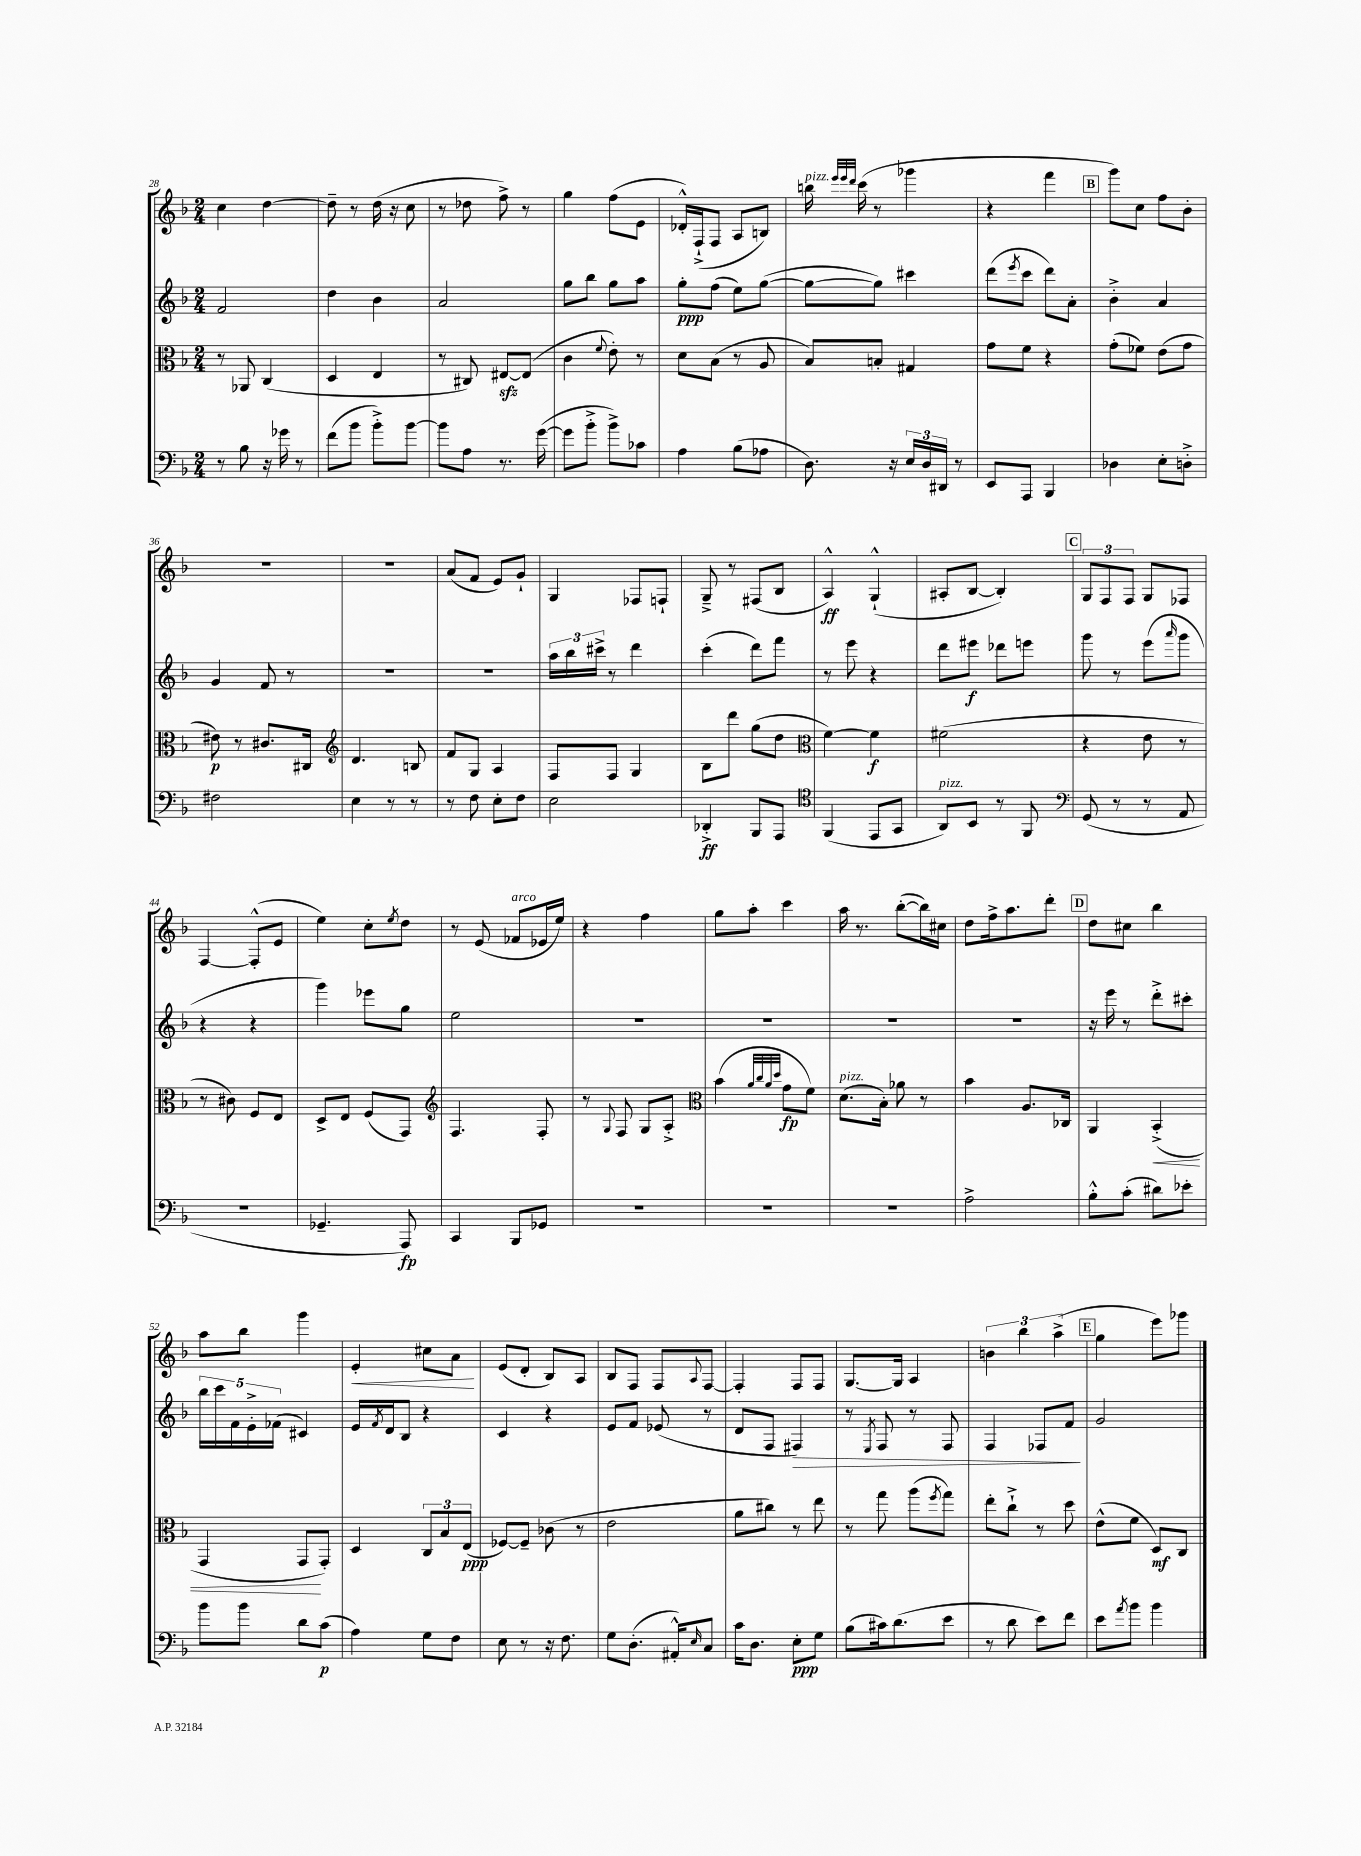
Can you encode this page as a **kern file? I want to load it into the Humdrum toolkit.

**kern	**kern	**kern	**kern
*staff4	*staff3	*staff2	*staff1
*clefF4	*clefC3	*clefG2	*clefG2
*k[b-]	*k[b-]	*k[b-]	*k[b-]
*M2/4	*M2/4	*M2/4	*M2/4
8r	8r	2f/	4cc\
8B-\	8AA-/	.	.
16r	(4C/	.	[4dd\
16g-\	.	.	.
8r	.	.	.
=	=	=	=
(8f\L	4D/	4dd\	8dd~\]
8b-\J	.	.	8r
8b-'^\L)	4E/	4b-\	(16dd\
.	.	.	16r
[8b-\J	.	.	8cc\
=	=	=	=
8b-\]L	8r	2a/	8r
8A\J	8C#/)	.	8dd-\
8.r	[8E#/L	.	8ff^\)
.	(8E#/]J	.	8r
([16g\	.	.	.
=	=	=	=
8g\]L	4c\	8gg\L	4gg\
8b-'^\J	.	8bb-\J	.
.	8qqf/	.	.
8b-^\L)	8e'\)	8gg\L	(8ff\L
8c-\J	8r	8aa\J	8e\J
=	=	=	=
4A\	8d\L	8gg'\L	16d-'^^/LL)
.	.	.	(16F`^/J
.	(8B-\J	(8ff\J	8F/J
(8B-\L	8r	8ee\L)	8A/L
8A-\J	8A/	([8gg\J	8B/J)
=	=	=	=
8.D\)	8B-/L)	8gg\_L	16bb\
.	.	.	32qqeee/LLL
.	.	.	32qqeee/
.	.	.	32qqddd/JJJ
.	.	.	(16ccc\
.	8B'/J	8gg\]J)	8r
16r	.	.	.
24E/LL	4G#/	4ccc#\	4ggg-\
24D/	.	.	.
24DD#/JJ	.	.	.
8r	.	.	.
=	=	=	=
8EE/L	8g\L	(8ddd\L	4r
.	.	8qeee/	.
8AAA/J	8f\J	8ccc\J	.
4BBB-/	4r	8ddd\L)	4fff\
.	.	8a'\J	.
=	=	=	=
4D-\	(8g'\L	4b-'^\	8ggg\L)
.	8f-\J)	.	8cc\J
8E'\L	(8e\L	4a/	8ff\L
8D'^\J	8g\J	.	8b-'\J
=	=	=	=
2F#\	8e#\)	4g/	2r
.	8r	.	.
.	8.c#/L	8f/	.
.	.	8r	.
.	16C#/Jk	.	.
=	=	=	=
*	*clefG2	*	*
4E\	4.d/	2r	2r
8r	.	.	.
8r	8B/	.	.
=	=	=	=
8r	8f/L	2r	(8a/L
8F\	8G/J	.	8f/J
8E'\L	4A/	.	8e/L)
8F\J	.	.	8g`/J
=	=	=	=
2E\	8F/L	24aa\LL	4G/
.	.	24bb-\	.
.	.	24ccc#^\JJ	.
.	8F/J	8r	.
.	4G/	4ddd\	8F-/L
.	.	.	8F`/J
=	=	=	=
4DD-'^/	8B-\L	(4ccc'\	8G~^/
.	8ddd\J	.	8r
8BBB-/L	(8gg\L	8ddd\L)	(8F#/L
8AAA/J	8dd\J	8fff\J	8B-/J
=	=	=	=
*clefC4	*clefC3	*	*
(4FF/	[4f\)	8r	4A^^/)
.	.	8eee\	.
8EE/L	4f\]	4r	(4G`^^/
8GG/J	.	.	.
=	=	=	=
8AA/L)	(2f#\	8ddd\L	8A#'/L
8BB-/J	.	8eee#\J	[8B-/J
8r	.	8ddd-\L	4B-'/])
8FF/	.	8eee\J	.
=	=	=	=
*clefF4	*	*	*
(8GG/	4r	8ggg\	12G/L
.	.	.	12F/
8r	.	8r	.
.	.	.	12F/J
8r	8e\	(8eee\L	8G/L
.	.	16qqaaa/	.
8AA/	8r	8ggg\J	8F-/J
=	=	=	=
2r	8r	4r	[4F/
.	8c#\)	.	.
.	8F/L	4r	(8F'^^/]L
.	8E/J	.	8e/J
=	=	=	=
4.GG-~/	8D^/L	4ggg\)	4ee\)
.	8E/J	.	.
.	(8F/L	8eee-\L	8cc'\L
.	.	.	8qee/
8AAA/)	8GG/J)	8gg\J	8dd\J
=	=	=	=
*	*clefG2	*	*
4CC/	4.F/	2ee\	8r
.	.	.	(8e/
8BBB-/L	.	.	8f-/L
8GG-/J	8F'/	.	16e-/L
.	.	.	16ee/JJ)
=	=	=	=
2r	8r	2r	4r
.	8qqG/	.	.
.	8F/	.	.
.	8G/L	.	4ff\
.	8A'^/J	.	.
=	=	=	=
*	*clefC3	*	*
2r	(4b-\	2r	8gg\L
.	.	.	8aa'\J
.	32qqa/LLL	.	.
.	32qqcc/	.	.
.	32qqa/	.	.
.	32qqdd/JJJ	.	.
.	8g\L	.	4ccc\
.	8f\J)	.	.
=	=	=	=
2r	(8.d\L	2r	16aa\
.	.	.	8.r
.	16B-'\Jk)	.	.
.	8a-\	.	([8bb-'\L
.	8r	.	16bb-\]L)
.	.	.	16cc#\JJ
=	=	=	=
2A^\	4b-\	2r	8dd\L
.	.	.	16ff^\k
.	.	.	8.aa\
.	8.A/L	.	.
.	.	.	8ddd'\J
.	16C-/Jk	.	.
=	=	=	=
8B-'^^\L	4AA/	16r	8dd\L
.	.	16eee\	.
(8c'\J	.	8r	8cc#\J
8d#\L)	(4BB-'^/	8ddd'^\L	4bb-\
8e-'\J	.	8ccc#'\J	.
=	=	=	=
8b-\L	4GG/	20bb-\LL	8aa\L
.	.	20ccc\	.
.	.	20f\	.
8b-\J	.	.	8bb-\J
.	.	20e'^\	.
.	.	(20f-\JJ	.
8d\L	8GG/L	4c#/)	4ggg\
(8c\J	8GG'/J)	.	.
=	=	=	=
4A\)	4D/	16e/LL	4e'/
.	.	8qf/	.
.	.	16d/J	.
.	.	8B-/J	.
8G\L	12C/L	4r	8cc#\L
.	12B-/	.	.
8F\J	.	.	8a\J
.	(12E/J	.	.
=	=	=	=
8E\	[8F-/L)	4c/	(8e/L
8r	8F-~/]J	.	8d'/J
16r	(8c-\	4r	8B-/L)
8.F\	.	.	.
.	8r	.	8A/J
=	=	=	=
8G\L	2e\	8e/L	8B-/L
(8.D'\J	.	8f/J	8F/J
.	.	(8e-/	8F/L
16AA#'^^/LK)	.	.	.
16qqE/	.	.	8qqA/
8C/J	.	8r	[8F/J
=	=	=	=
16c\LK	8a\L	8d/L	4F'/]
8.D\J	.	.	.
.	8cc#\J)	8F/J	.
8E'\L	8r	4F#/)	8F/L
8G\J	8ee\	.	8F/J
=	=	=	=
(8B-\L	8r	8r	[8.G/L
.	.	8qE/	.
16c#\k)	8gg\	8F/	.
(8.d\	.	.	16G/]Jk
.	(8aa\L	8r	4A/
.	8qff/	.	.
8e\J	8gg\J)	8F/	.
=	=	=	=
8r	8ee'\L	4F/	6b\
8d\	8cc`^\J	.	.
.	.	.	6bb-\
8e\L)	8r	8F-/L	.
.	.	.	(6aa^\
8f\J	8dd\	8f/J	.
=	=	=	=
8e\L	(8e^^\L	2g/	4gg\
8qa/	.	.	.
8b-\J	8f\J	.	.
4b-\	8D/L)	.	8eee\L)
.	8C/J	.	8ggg-\J
==	==	==	==
*-	*-	*-	*-
